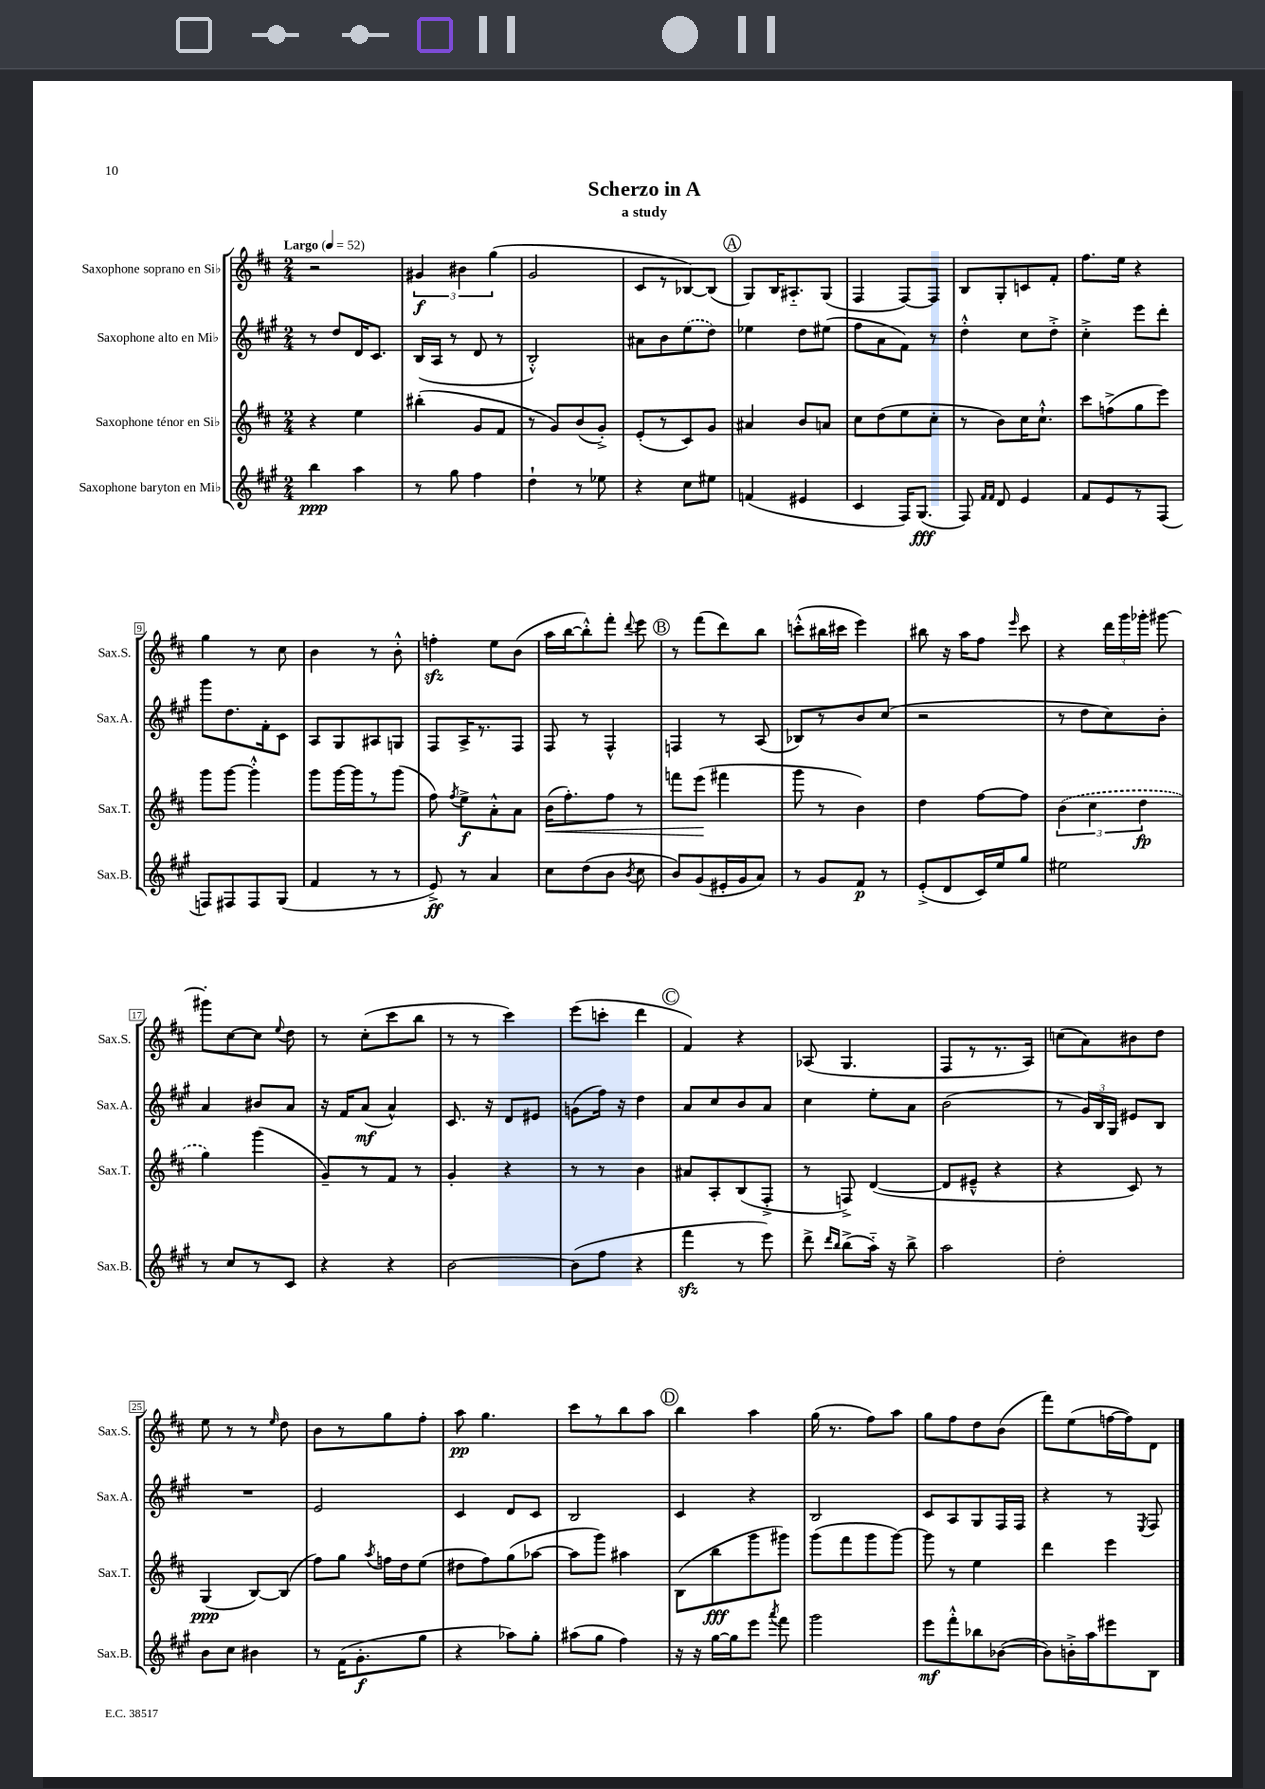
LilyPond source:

\header { title = "Scherzo in A" subtitle = "a study" }
<<
\new StaffGroup <<
\new Staff = "s0" \with { instrumentName = "Saxophone soprano en Sib" shortInstrumentName = "Sax.S." } {
    \clef treble \key d \major \numericTimeSignature \time 2/4 \tempo "Largo" 4 = 52
    \autoBeamOff r2 |
    \tuplet 3/2 { gis'4\f bis'4 g''4( } |
    g'2 |
    cis'8[ r8 bes8~) bes8]( |
    \mark \markup { \circle "A" } g8[) b16 ais8.-_ g8]( |
    fis4 fis8[~) fis8] |
    b8[ g8-. c'8 fis'8]-. |
    fis''8.[ e''16] r4 |
    g''4 r8 cis''8 |
    b'4 r8 b'8-.-^ |
    f''4-.\sfz e''8[ b'8]( |
    a''16[ b''16~ b''8-.-^) fis'''8]-. \appoggiatura { d'''8 } e'''8 |
    \mark \markup { \circle "B" } r8 fis'''8[( d'''8) b''8] |
    c'''8[-.-^( bis''16 cis'''16] e'''4) |
    bis''8 r16 a''16[ fis''8] \grace { e'''16 } cis'''8 |
    r4 \tuplet 3/2 { d'''16[ g'''16 ges'''16]-. } gis'''8~ |
    gis'''8[-. cis''8~ cis''8] \appoggiatura { e''8 } d''8 |
    r8 cis''8[-.( cis'''8 b''8] |
    r8 r8 cis'''4) |
    e'''8[( c'''8]-. d'''4 |
    \mark \markup { \circle "C" } fis'4) r4 |
    aes8( g4. |
    fis8[ r8 r8. a16]) |
    c''8[( a'8) bis'8 d''8] |
    e''8 r8 r8 \grace { e''16 } d''8 |
    b'8[ r8 g''8 fis''8]-. |
    a''8\pp g''4. |
    cis'''8[ r8 b''8 a''8] |
    \mark \markup { \circle "D" } b''4 a''4 |
    g''16( r8. fis''8[) a''8] |
    g''8[ fis''8 d''8 b'8]( |
    fis'''8[) e''8( f''16~ f''16) d'8] \bar "|." |
}
\new Staff = "s1" \with { instrumentName = "Saxophone alto en Mib" shortInstrumentName = "Sax.A." } {
    \clef treble \key a \major \numericTimeSignature \time 2/4
    \autoBeamOff r8 d''8[ d'16 cis'8.] |
    b16[( a16] r8 d'8 r8 |
    b2-.-^) |
    ais'8[ b'8 \once \slurDashed e''8( d''8]) |
    \mark \markup { \circle "A" } ees''4 d''8[ eis''8]( |
    fis''8[ a'8 fis'8]) r8 |
    d''4-.-^ cis''8[ d''8]-.-> |
    cis''4-.-> e'''8[ d'''8]-. |
    gis'''8[ d''8. fis'16-. cis'8] |
    a8[ gis8 ais8 g8] |
    fis8[ a16-> r8. fis8] |
    fis8 r8 fis4-^ |
    \mark \markup { \circle "B" } f4 r8 a8( |
    bes8[) r8 b'8 cis''8]( |
    r2 |
    r8 d''8[ cis''8) b'8]-. |
    a'4 bis'8[ a'8] |
    r16 fis'16[ a'8]\mf( a'4-^) |
    cis'8. r16 d'8[ eis'8] |
    g'8[( fis''16]) r16 d''4 |
    \mark \markup { \circle "C" } a'8[ cis''8 b'8 a'8] |
    cis''4 e''8[-. a'8] |
    b'2( |
    r8 \tuplet 3/2 { gis'16[) b16 gis16] } eis'8[ b8] |
    R2 |
    e'2 |
    cis'4 d'8[ cis'8] |
    b2 |
    \mark \markup { \circle "D" } cis'4 r4 |
    b2 |
    cis'8[ a8 gis8 fis16 fis16] |
    r4 r8 \acciaccatura { e8 } fis8 \bar "|." |
}
\new Staff = "s2" \with { instrumentName = "Saxophone ténor en Sib" shortInstrumentName = "Sax.T." } {
    \clef treble \key d \major \numericTimeSignature \time 2/4
    \autoBeamOff r4 e''4 |
    bis''4-.( g'8[ fis'8] |
    r8 g'8[) b'8( g'8]-.->) |
    e'8[-.( r8 cis'8) g'8] |
    \mark \markup { \circle "A" } ais'4 b'8[ a'8] |
    cis''8[ d''8( e''8 cis''8]-. |
    r8 b'8[) cis''16 cis''8.]-!-^ |
    cis'''8[ f''8->( g''8 e'''8]) |
    g'''8[ g'''8]~ g'''4-.-^ |
    g'''8[ g'''16~ g'''16 r8 g'''8]( |
    fis''8) \acciaccatura { fis''8 } e''8[->\f a'8-.-^ a'8] |
    b'16[\<( fis''8.-.) fis''8] r8 |
    \mark \markup { \circle "B" } f'''8[ e'''8]\!( fis'''4 |
    g'''8 r8 b'4) |
    d''4 fis''8[~ fis''8] |
    \tuplet 3/2 { \once \slurDashed b'4( cis''4 d''4\fp } |
    g''4) g'''4( |
    g'8[--) r8 fis'8] r8 |
    g'4-. r4 |
    r8 r8 b'4 |
    \mark \markup { \circle "C" } ais'8[ a8-. b8( fis8]-.-> |
    r8 f8->) d'4~( |
    d'8[ eis'8]---^ r4 |
    r4 cis'8) r8 |
    g4\ppp( b8[~) b8]( |
    fis''8[) g''8] \acciaccatura { a''8 } f''16[ d''16 e''8]( |
    dis''8[ fis''8) g''8( aes''8]~ |
    aes''8[ g'''8]) ais''4 |
    \mark \markup { \circle "D" } b8[( b''8\fff g'''8 gis'''8]) |
    g'''8[( fis'''8 g'''8 g'''8]~) |
    g'''8 r8 e''4 |
    d'''4 e'''4 \bar "|." |
}
\new Staff = "s3" \with { instrumentName = "Saxophone baryton en Mib" shortInstrumentName = "Sax.B." } {
    \clef treble \key a \major \numericTimeSignature \time 2/4
    \autoBeamOff b''4\ppp a''4 |
    r8 gis''8 fis''4 |
    d''4-! r8 ees''8 |
    r4 cis''8[ eis''8] |
    \mark \markup { \circle "A" } f'4( eis'4 |
    cis'4 fis16[) gis8.]\fff( |
    fis8) \grace { fis'16[ fis'16] } d'8 e'4 |
    fis'8[ e'8 r8 fis8]( |
    f8[) fis8 fis8 gis8]( |
    fis'4 r8 r8 |
    e'8->\ff) r8 a'4 |
    cis''8[ d''8( b'8] \acciaccatura { b'8 } cis''8 |
    \mark \markup { \circle "B" } b'8[) gis'8( eis'16-. gis'16 a'8]) |
    r8 gis'8[ fis'8]\p r8 |
    e'8[-.->( d'8 cis'16) e''16 gis''8] |
    eis''2 |
    r8 cis''8[ r8 cis'8] |
    r4 r4 |
    b'2~ |
    b'8[( fis''8] r4 |
    \mark \markup { \circle "C" } fis'''4\sfz r8 e'''8) |
    d'''8-> \grace { d'''16[ b''16] } b''8[->( a''16]-_) r16 b''8-> |
    a''2 |
    d''2-. |
    b'8[ cis''8] bis'4 |
    r8 fis'16[( gis'8.-.\f gis''8] |
    r4 aes''8[) gis''8]-. |
    ais''8[( gis''8] fis''4) |
    \mark \markup { \circle "D" } r16 r16 gis''16[~ gis''16 e'''8] \acciaccatura { a'''8 } fis'''8 |
    gis'''2 |
    e'''8[\mf fis'''8-.-^ bes''8 bes'8]~( |
    bes'8[) b'16-.-> a''16 eis'''8 b8] \bar "|." |
}
>>
>>
\layout { \context { \Score \override BarNumber.stencil = #(make-stencil-boxer 0.1 0.3 ly:text-interface::print) } }
